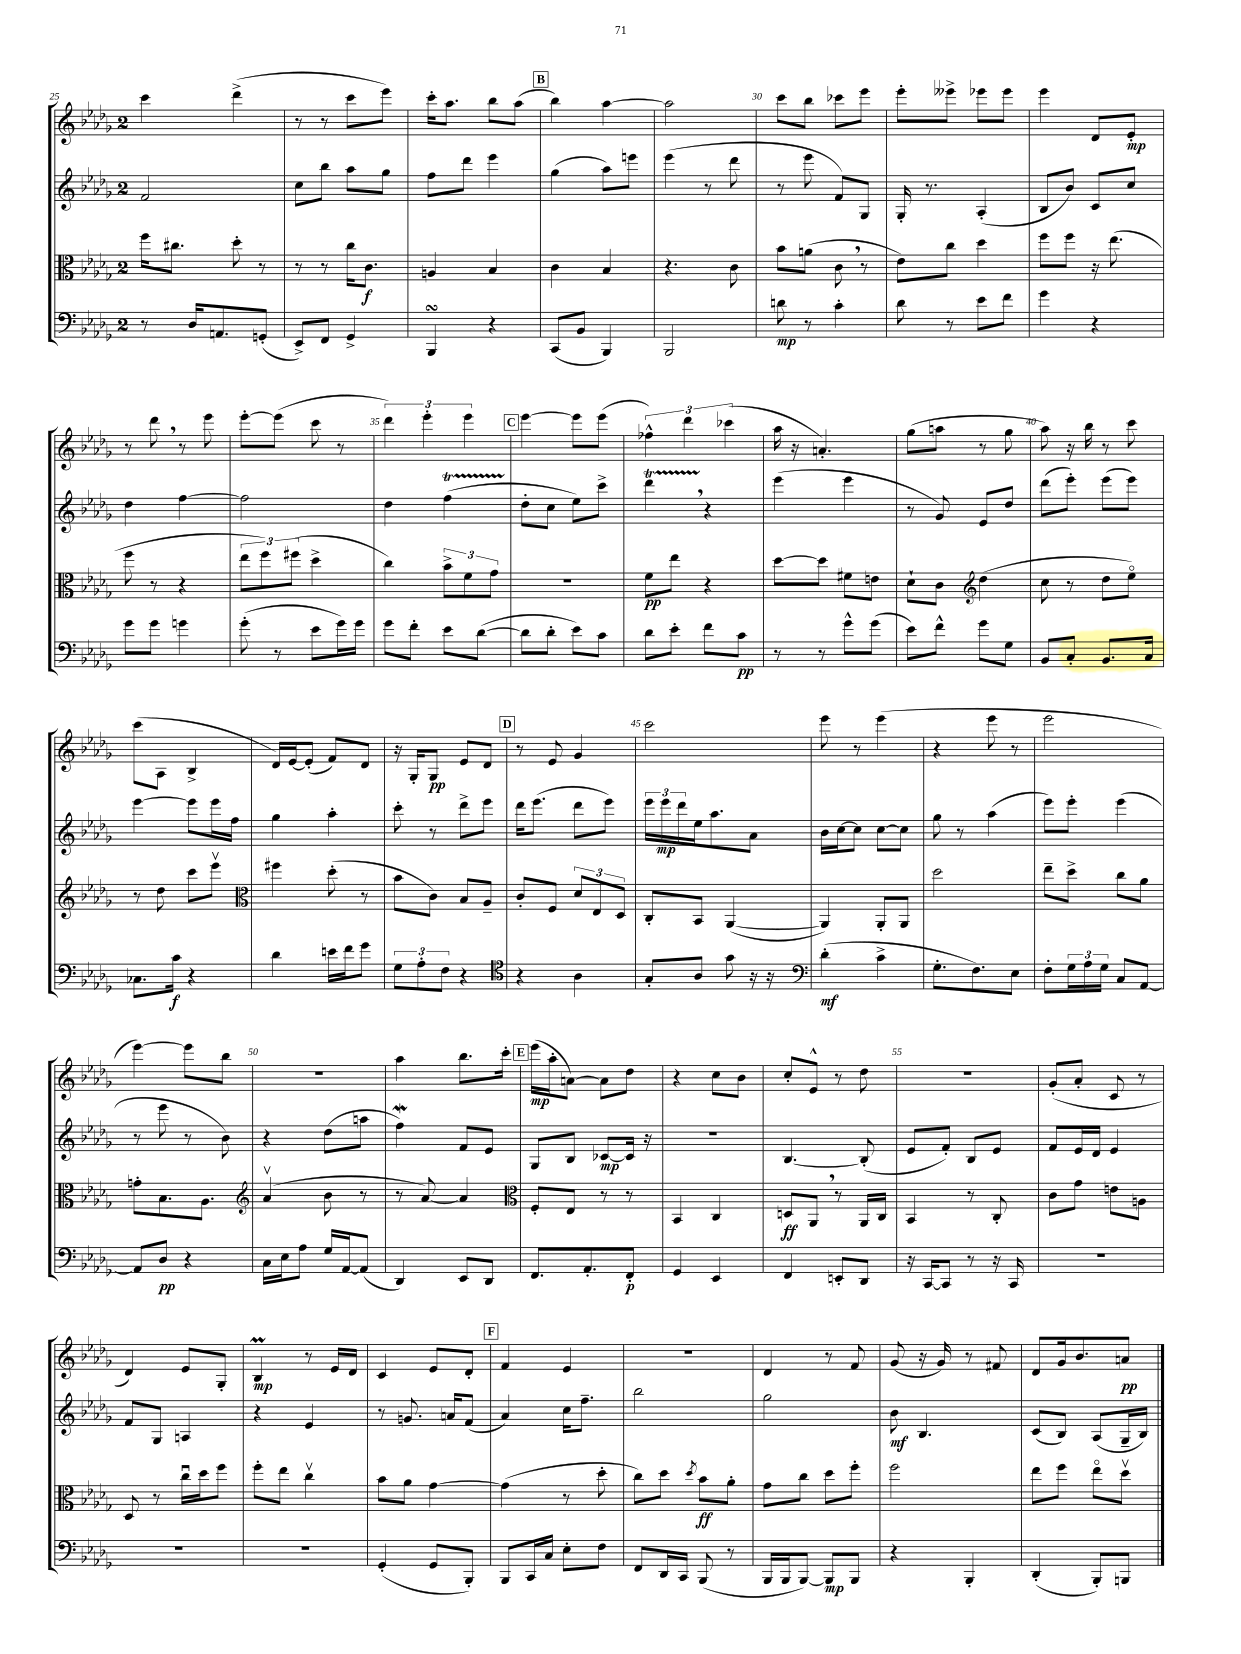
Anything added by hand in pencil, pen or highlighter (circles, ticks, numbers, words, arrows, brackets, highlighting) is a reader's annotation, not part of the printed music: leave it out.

**kern	**kern	**kern	**kern
*staff4	*staff3	*staff2	*staff1
*clefF4	*clefC3	*clefG2	*clefG2
*k[b-e-a-d-g-]	*k[b-e-a-d-g-]	*k[b-e-a-d-g-]	*k[b-e-a-d-g-]
*M2/4	*M2/4	*M2/4	*M2/4
8r	16ff	2f	4ccc
.	8.cc#	.	.
16D-	.	.	.
8.AA	.	.	.
.	8dd-'	.	(4ddd-^
(8GG'	8r	.	.
=	=	=	=
8EE-^)	8r	8cc	8r
8FF	8r	8bb-	8r
4GG-^	16cc	8aa-	8ccc
.	8.c	.	.
.	.	8gg-	8eee-)
=	=	=	=
4BBB-	4A	8ff	16ccc'
.	.	.	8.aa-
.	.	8ddd-	.
4r	4B-	4eee-	8bb-
.	.	.	(8aa-
=	=	=	=
(8CC	4c	(4gg-	4bb-)
8BB-	.	.	.
4BBB-)	4B-	8aa-)	[4aa-
.	.	8eee	.
=	=	=	=
2BBB-	4.r	(4eee-	2aa-]
.	.	8r	.
.	8c	8ddd-	.
=	=	=	=
8d	8b-	8r	8ccc
8r	(8a	8eee-	8bb-
4c'	8c	8f)	8ccc-
.	8r	8G-	8eee-
=	=	=	=
8d-	8e-)	16G-'	8eee-'
.	.	8.r	.
8r	8cc	.	8eee--^
8e-	4dd-	(4A-'	8eee-
8f	.	.	8eee-
=	=	=	=
4g-	8ff	8B-	4eee-
.	8ff	8b-)	.
4r	16r	8c	8d-
.	(8.ee-	.	.
.	.	8cc	8e-'
=	=	=	=
8g-	8ff	4dd-	8r
8g-	8r	.	8ddd-
4g	4r	[4ff	8r
.	.	.	8eee-
=	=	=	=
(8g-'	12ee-	2ff]	[8eee-'
.	12ff)	.	.
8r	.	.	(8eee-]
.	(12ff#	.	.
8e-	4dd-^	.	8ccc
16g-)	.	.	8r
16g-	.	.	.
=	=	=	=
8g-	4cc)	4dd-	6ddd-)
8f'	.	.	.
.	.	.	6eee-'
8e-	12b-^	(4ff	.
.	12f	.	6eee-
([8d-	.	.	.
.	12g-	.	.
=	=	=	=
8d-]	2r	8dd-'	[4eee-
8d-'	.	8cc	.
8e-)	.	8ee-)	8eee-]
8c	.	8ccc^	(8eee-
=	=	=	=
8d-	8f	4ddd-	6ff-^^)
8e-'	8ee-	.	.
.	.	.	6ddd-
8f	4r	4r	.
.	.	.	(6ccc-
8c	.	.	.
=	=	=	=
8r	[8dd-	(4eee-	16aa-
.	.	.	16r
8r	8dd-]	.	4.a')
8g-^^	8f#	4eee-	.
(8g-	8e	.	.
=	=	=	=
8e-)	8d-`	8r	(8gg-
8f^^	8c	8g-)	8aa
*	*clefG2	*	*
8g-	(4dd-	8e-	8r
8G-	.	8dd-	8gg-
=	=	=	=
8BB-	8cc	(8ddd-	8aa-)
8C'	8r	8eee-')	16r
.	.	.	16bb-
8.BB-	8dd-	(8eee-	8r
.	8ee-o)	8eee-)	8ccc
16C	.	.	.
=	=	=	=
8.C-	8r	[4eee-	(8ccc
.	8dd-	.	8A-
16c	.	.	.
4r	8ccc	8eee-]	4B-^
.	8eee-v	16eee-	.
.	.	16ff	.
=	=	=	=
*	*clefC3	*	*
4d-	4ff#	4gg-	16d-)
.	.	.	[16e-
.	.	.	(8e-']
16e	(8dd-'	4aa-'	8f)
16f	.	.	.
8g-	8r	.	8d-
=	=	=	=
12G-	8b-	8ccc'	16r
.	.	.	16G-'
12A-'	.	.	.
.	8c)	8r	8G-
12F	.	.	.
4r	8B-	8ddd-^	8e-
.	8A-~	8eee-	8d-
=	=	=	=
*clefC4	*	*	*
4r	8c'	16ddd-	8r
.	.	(8.eee-	.
.	8F	.	8e-
4A-	12d-	8ddd-	4g-
.	12E-	.	.
.	.	8eee-)	.
.	12D-	.	.
=	=	=	=
8G-'	8C'	24eee-	2ccc
.	.	24eee-	.
.	.	24ddd-	.
8A-	8BB-	16ee-	.
.	.	8.aa-	.
8g-	([4AA-	.	.
16r	.	8a-	.
16r	.	.	.
=	=	=	=
*clefF4	*	*	*
(4d-'	4AA-])	16b-	8eee-
.	.	[16cc	.
.	.	8cc]	8r
4c^	8AA-'	[8cc	(4eee-
.	8AA-	8cc]	.
=	=	=	=
8.G-'	2dd-	8gg-	4r
.	.	8r	.
8.F)	.	.	.
.	.	(4aa-	8eee-
8E-	.	.	8r
=	=	=	=
8F'	8ee-~	8eee-)	2eee-
24G-	8dd-^	8eee-'	.
24A-	.	.	.
24G-	.	.	.
8C	8cc	(4eee-	.
[8AA-	8a-	.	.
=	=	=	=
8AA-]	8g'	8r	[4eee-)
8D-	8.B-	8eee-	.
4r	.	8r	8eee-]
.	8.A-	.	.
.	.	8b-)	8bb-
=	=	=	=
*	*clefG2	*	*
16C	(4a-v	4r	2r
16E-	.	.	.
8A-	.	.	.
16G-	8b-	(8dd-	.
[16AA-	.	.	.
(8AA-]	8r	8aa	.
=	=	=	=
4DD-)	8r	4ff)	4aa-
.	[8a-)	.	.
8EE-	4a-]	8f	8.bb-
8DD-	.	8e-	.
.	.	.	16ccc'
=	=	=	=
*	*clefC3	*	*
8.FF	8F'	8G-	(16eee-
.	.	.	16aa-'
.	8E-	8B-	[8a)
8.AA-'	.	.	.
.	8r	[8c-	8a]
8FF'	8r	16c-]	8dd-
.	.	16r	.
=	=	=	=
4GG-	4BB-	2r	4r
4EE-	4C	.	8cc
.	.	.	8b-
=	=	=	=
4FF	8D	[4.B-	8cc'
.	8AA-	.	8e-^^
8EE'	8r	.	8r
8DD-	16AA-	(8B-']	8dd-
.	16C	.	.
=	=	=	=
16r	4BB-	8e-	2r
[16CC	.	.	.
8CC]	.	8f')	.
8r	8r	8B-	.
16r	8C'	8e-	.
16CC	.	.	.
=	=	=	=
2r	8c	8f	(8g-'
.	8g-	16e-	8a-'
.	.	16d-	.
.	8e	4e-	8c
.	8A	.	8r
=	=	=	=
2r	8D-	8f	4d-)
.	8r	8G-	.
.	16ccu	4A	8e-
.	16dd-	.	.
.	8ff	.	8G-'
=	=	=	=
2r	8ff'	4r	4B-
.	8ee-	.	.
.	4ccv	4e-	8r
.	.	.	16e-
.	.	.	16d-
=	=	=	=
(4GG-'	8b-	8r	4c
.	8a-	8.g	.
8GG-	[4g-	.	8e-
.	.	16a	.
8BBB-')	.	(8f	8d-'
=	=	=	=
8BBB-	(4g-]	4a-)	4f
16CC	.	.	.
16C	.	.	.
8E-'	8r	16cc	4e-
.	.	8.ff~	.
8F	8dd-'	.	.
=	=	=	=
8FF	8cc)	2bb-	2r
16DD-	8dd-	.	.
16CC	.	.	.
.	8qdd-	.	.
(8BBB-	8b-	.	.
8r	8a-'	.	.
=	=	=	=
16BBB-	8g-	2gg-	4d-
16BBB-	.	.	.
[8BBB-)	8cc	.	.
8BBB-]	8dd-	.	8r
8BBB-	8ff'	.	8f
=	=	=	=
4r	2ff	8b-	(8g-
.	.	4.B-	16r
.	.	.	16g-)
4BBB-'	.	.	8r
.	.	.	8f#
=	=	=	=
(4DD-'	8ee-	(8c	8d-
.	8ff	8B-)	16g-
.	.	.	8.b-
8BBB-')	8ee-o	(8A-	.
8BBB	8dd-v	16G-~	8a
.	.	16B-)	.
==	==	==	==
*-	*-	*-	*-
